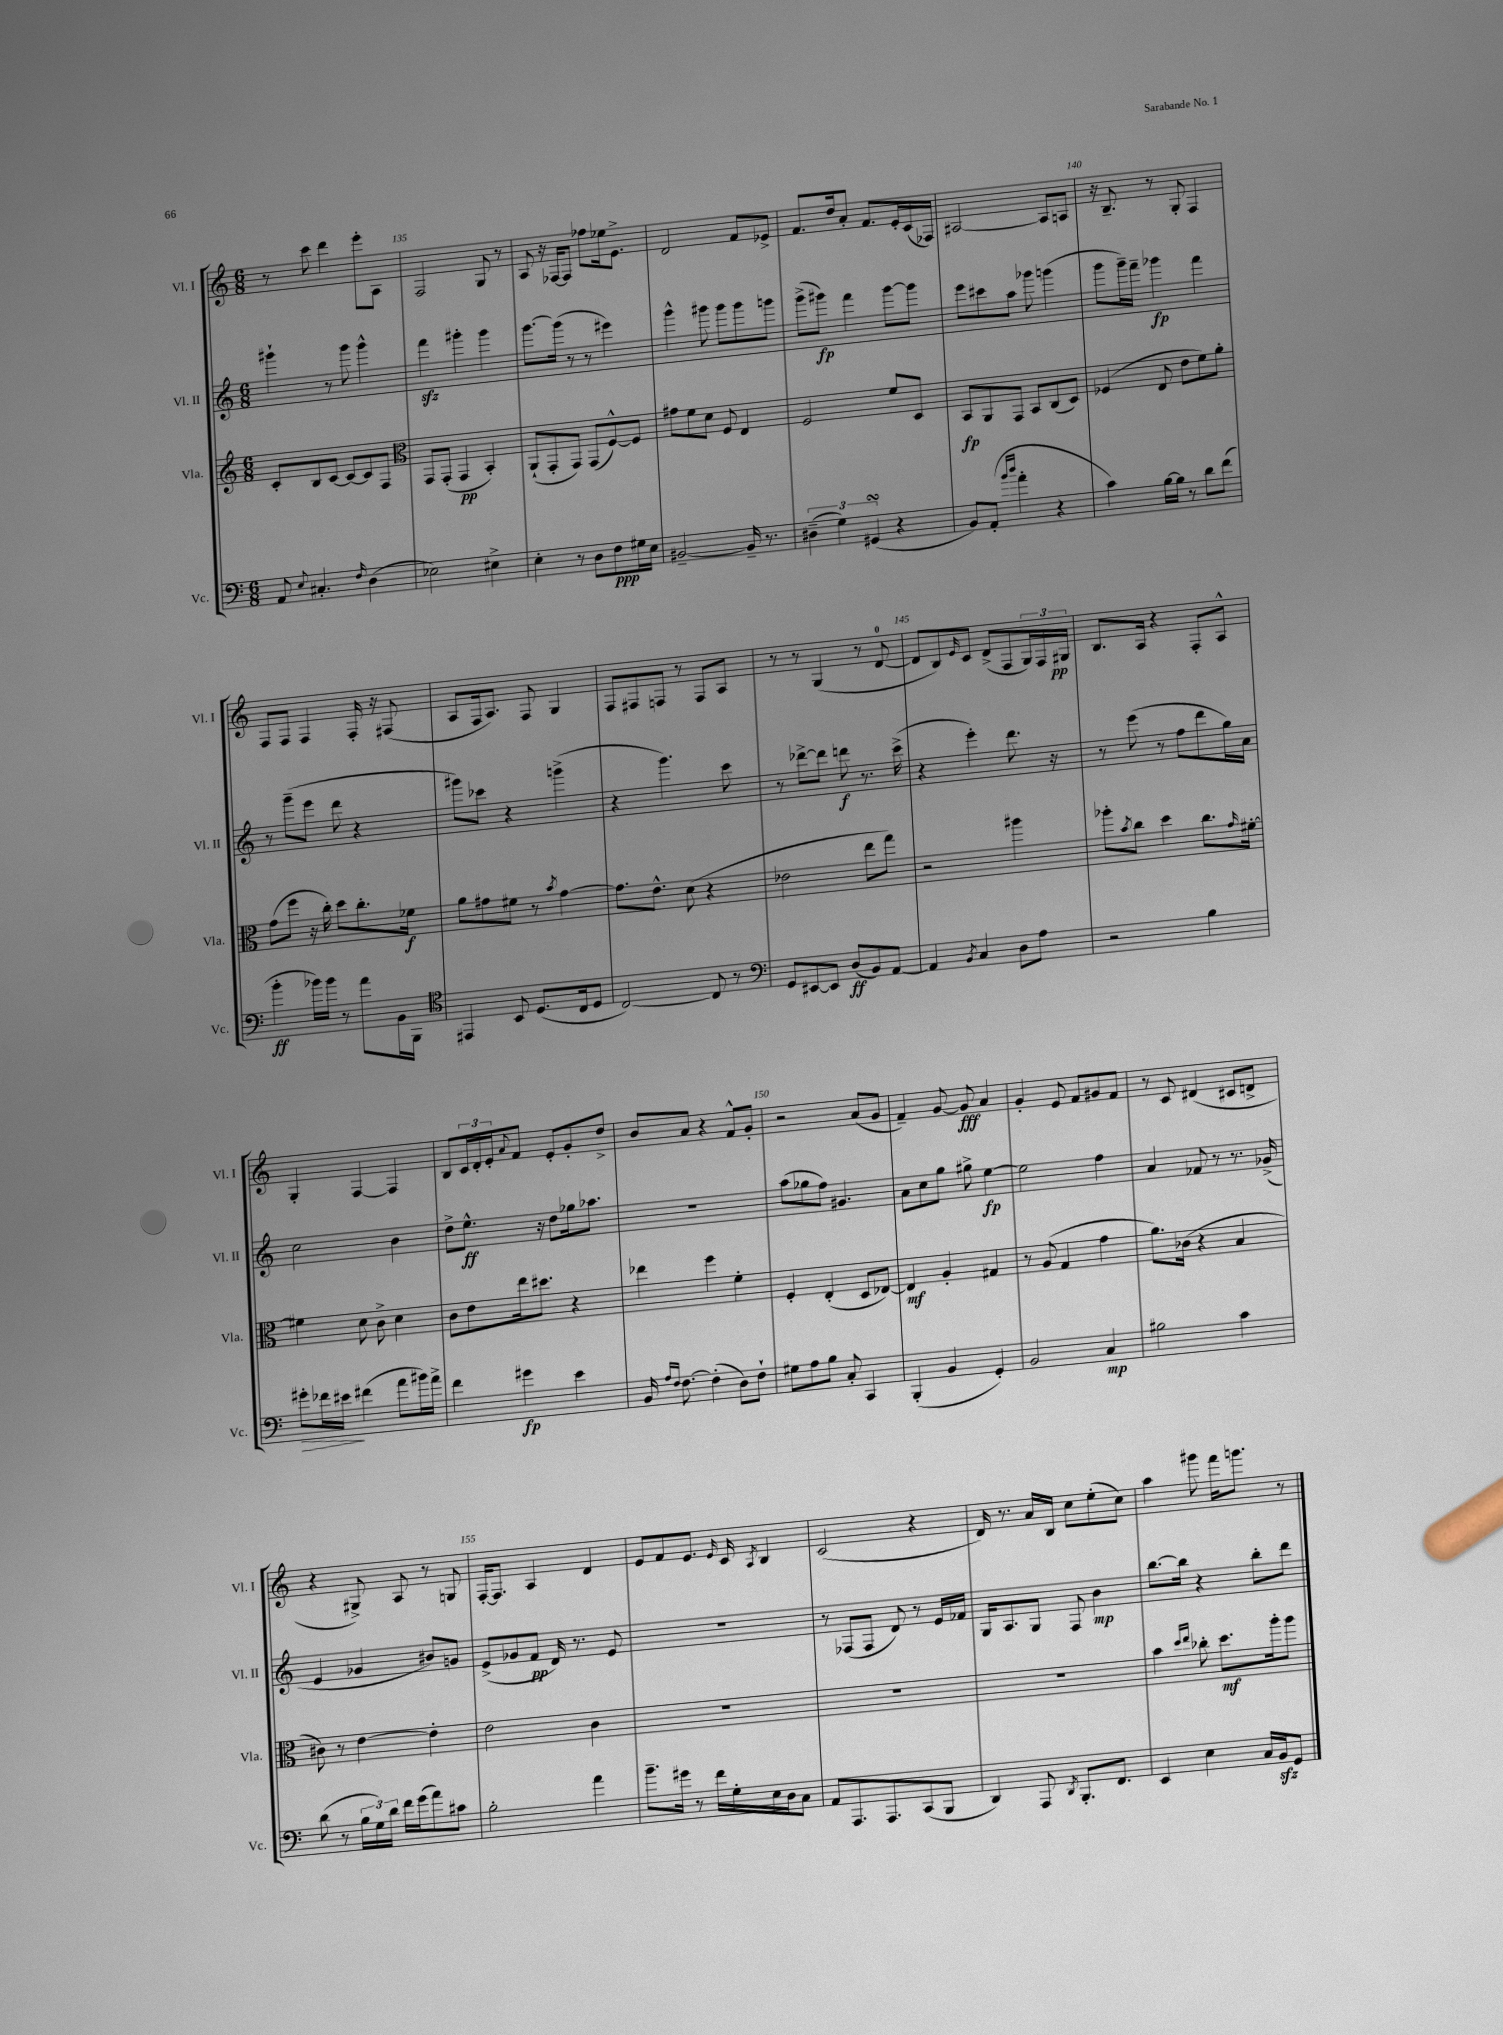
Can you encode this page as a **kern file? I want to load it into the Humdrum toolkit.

**kern	**kern	**kern	**kern
*staff4	*staff3	*staff2	*staff1
*clefF4	*clefG2	*clefG2	*clefG2
*k[]	*k[]	*k[]	*k[]
*M6/8	*M6/8	*M6/8	*M6/8
8AA/	8c'/L	4ggg#`\	8r
8qqE/	.	.	.
4.C#'/	8B/	.	8ccc\
.	[8c/J	8r	4ddd\
.	8c/_L	8ggg#\	.
16qqF/	.	.	.
(4D\	8c/]	4ggg#^^\	8eee'\L
.	8F/J	.	8A\J
=	=	=	=
*	*clefC3	*	*
2E-\)	8GG/L	4fff\	2F/
.	(8GG'/J	.	.
.	4GG/	4ggg#'\	.
4E#^\	4BB'/)	4ggg#\	8G/
.	.	.	8r
=	=	=	=
4E'\	(8AA`/L	[8.ggg\L	8A/
.	8GG'/	.	16r
.	.	(16ggg\]Jk	[16F-/LK
8r	8GG/J)	8r	8F-/]J
8D\L	(8GG/L	8r	8ff-\L
8F\	[8F^^/)	4eee#\)	16ee-\k
.	.	.	8.e^\J
16G#\L	8F/]J	.	.
16E\JJ	.	.	.
=	=	=	=
[2BB#~/	8g#\L	4ggg^^\	2d/
.	8f\	.	.
.	8d\J	8ggg#\	.
.	8F/	8ggg#\L	.
16BB#~/]	4E/	8ggg#\	8f/L
8.r	.	.	.
.	.	8ggg\J	8e-^/J
=	=	=	=
(6D#~\	2F/	(8ggg^\L	8.f/L
.	.	8ggg#\J)	.
6G\)	.	.	.
.	.	.	16dd/k
.	.	4fff\	8a'/J
(6GG#/	.	.	.
.	.	.	8.f/L
4r	8f/L	[8ggg#\L	.
.	.	.	16e'/L
.	8D/J	8ggg#\]J	(16c/
.	.	.	16F-/JJ)
=	=	=	=
8BB/L)	8BB/L	8eee\L	[2A#/
(8AA'/J	8AA/	8ccc#\	.
16qqb/LL	.	.	.
16qqdd/JJ	.	.	.
4a'\	8GG/J	8aa\J	.
.	8BB/L	8ggg-\	.
4r	(8C/	(4ggg\	8A#/]L
.	8D/J)	.	8A/J
=	=	=	=
4c\)	(4F-/	8ggg\L	16r
.	.	.	8.B~/
.	.	16ggg~\L)	.
.	.	16fff~\JJ	.
[16B\LL	8E/	4ggg-\	8r
16B\]JJ	.	.	.
8r	8e\L	.	8G'/
8d\L	8f\)	4fff\	4F/
(8f\J	8a'\J	.	.
=	=	=	=
4b'\	(8g\L	8r	8F/L
.	8ff\J	(8ggg~\L	8F/J
16b-\LL)	16r	8eee\J	4F/
16b-\JJ	16cc'\)	.	.
8r	8dd\L	8ddd\	.
8a\L	8.cc'\	4r	16F'/
.	.	.	16r
16BB\L	.	.	(8F#/
16BBB\JJ	16f-\Jk	.	.
=	=	=	=
*clefC4	*	*	*
4EE#/	8a\L	8ggg#\L)	8A/L
.	8g#\	8ccc-\J	16F/k
.	.	.	8.A/J)
8BB/	8f#\J	4r	.
(8.D/L	8r	.	8F/
.	8qb/	.	.
.	[4g#\	(4ggg^\	4G/
16C/k	.	.	.
8D/J	.	.	.
=	=	=	=
[2C/)	8.g#\]L	4r	8F/L
.	.	.	8F#/
.	8.e^^\J	.	.
.	.	4.ggg\)	8F/J
.	(8d\	.	8r
8C/]	4r	.	8F/L
8r	.	8ccc\	8A/J
=	=	=	=
*clefF4	*	*	*
8GG/L	2e-\	8r	8r
[8EE#/	.	[8ddd-^\L	8r
8EE#/]J	.	8ddd-\]J	(4G/
(8D/L	.	8ddd\	.
8BB/)	8ee\L	8.r	8r
[8AA/J	8gg\J)	.	[8d/
.	.	(16ccc^\	.
=	=	=	=
4AA/]	2r	4r	8d/]L
.	.	.	8B/)
8qBB/	.	.	16qqe/
4C/	.	4eee'\)	8c/J
.	.	.	(8d^/L
8D\L	4aa#\	8.ddd\	8F/
8A\J	.	.	24G/L)
.	.	.	24F/
.	.	16r	.
.	.	.	24G#/JJ
=	=	=	=
2r	8aa-'\L	8r	8.B/L
.	8qb/	.	.
.	8cc\J	(8eee\	.
.	.	.	16A/Jk
.	4dd\	8r	4r
.	.	8ff\L	.
4B\	8.cc\L	8ddd\	8F'/L
.	.	16gg\L)	8A^^/J
.	16qqg/	.	.
.	[16f#'\Jk	16a\JJ	.
=	=	=	=
8g#'\L	4f#\]	2cc\	4G'/
16f-\L	.	.	.
16e#\JJ	.	.	.
(4f#\	8d\	.	[4F/
.	8c^\	.	.
8a\L	4d\	4b\	4F/]
16b#\L)	.	.	.
16a^\JJ	.	.	.
=	=	=	=
4f\	8c\L	8dd^\L	8B/L
.	8e\	8.ee^^\J	24c/L
.	.	.	24d'/
.	.	.	24e'/J
.	.	.	8qqa/
4g#\	16ee\k	.	8f/J
.	8.dd#\J	16r	.
.	.	8dd\L	8e'/L
4e\	4r	16gg-\k	8g'/
.	.	8.aa-\J	.
.	.	.	8dd^/J
=	=	=	=
16BB/	4ee-\	2.r	8b/L
16qqA/LL	.	.	.
16qqF/JJ	.	.	.
[8.F\	.	.	.
.	.	.	8a/J
(4F'\]	4ff\	.	4r
8D\L)	4f'\	.	8f^^/L
8F`\J	.	.	8g'/J
=	=	=	=
8G#\L	4F'/	(8aa\L	2r
8A\	.	8gg-\	.
8B\J	(4E'/	8ff\J)	.
8C'/	.	4.g#/	.
4CC/	8D/L	.	(8a/L
.	[8E-/J)	.	8g/J
=	=	=	=
(4BBB'/	4E-/]	8a\L	4f~/)
.	.	8cc\	.
4BB/	4A'/	8gg\J	[8g/
.	.	8gg#^\	8g/]
4GG'/)	4G#/	[4ee\	4a/
=	=	=	=
2BB/	8r	2ee\]	4g'/
.	(8A/	.	.
.	4G/	.	8e/
.	.	.	8f/L
4C/	4g\	4ff\	8g#/
.	.	.	8f/J
=	=	=	=
2B#\	8.a\L)	4a/	8r
.	.	.	8c/
.	(16c-\Jk	.	.
.	4r	8f-/	(4d#/
.	.	8r	.
4c\	4B/	8.r	8c#/L
.	.	.	8d^/J
.	.	(16g-^/	.
=	=	=	=
(8d\	8c#\)	4e/	4r
8r	8r	.	.
24B\LL	[4e\	4g-/	8G#^/)
24G\)	.	.	.
24d\JJ	.	.	.
16f\LL	.	.	8A/
(16g\J	.	.	.
8a\)	4e'\]	8b#/L)	8r
8c#\J	.	8g/J	8G/
=	=	=	=
2B'\	2e\	(8e^/L	[16F'/LK
.	.	.	8.F/]J
.	.	8g-/	.
.	.	8f/J	4A/
.	.	16d/)	.
.	.	8.r	.
4a\	4c\	.	4d/
.	.	8e/	.
=	=	=	=
8.b~\L	2.r	2.r	8e/L
.	.	.	8f/
16g#\Jk	.	.	.
8r	.	.	8.e/J
16f\LL	.	.	.
.	.	.	16qqe/
16G'\	.	.	16c/
.	.	.	8qA/
16E\	.	.	4B/
16D\J	.	.	.
8C\J	.	.	.
=	=	=	=
8AA/L	2.r	8r	(2c/
8.AAA/	.	(8F-/L	.
.	.	8F-/J	.
8.AAA/	.	.	.
.	.	8d/)	.
(8CC/	.	8r	4r
8BBB/J	.	16e/LL	.
.	.	16f-/JJ	.
=	=	=	=
4DD/)	2.r	16G/LK	16d/)
.	.	8.A/	8.r
8AAA/	.	8G/J	16a/LL
.	.	.	16B/JJ
8qDD/	.	.	.
8.BBB'/L	.	8F/	8cc\L
.	.	4b\	(8ee'\
8.FF/J	.	.	.
.	.	.	8cc\J)
=	=	=	=
4EE/	4b\	[8.bb\L	4aa\
.	.	16bb\]Jk	.
.	16qqdd/LL	.	.
.	16qqee/JJ	.	.
4E\	8cc-'\	4r	8ggg#\
.	8.dd\L	.	16fff\LK
.	.	.	8.ggg\J
16C/LL	.	8bb'\L	.
16BB/J	16aa'\k	.	.
8GG/J	8aa\J	8ddd\J	8r
==	==	==	==
*-	*-	*-	*-
